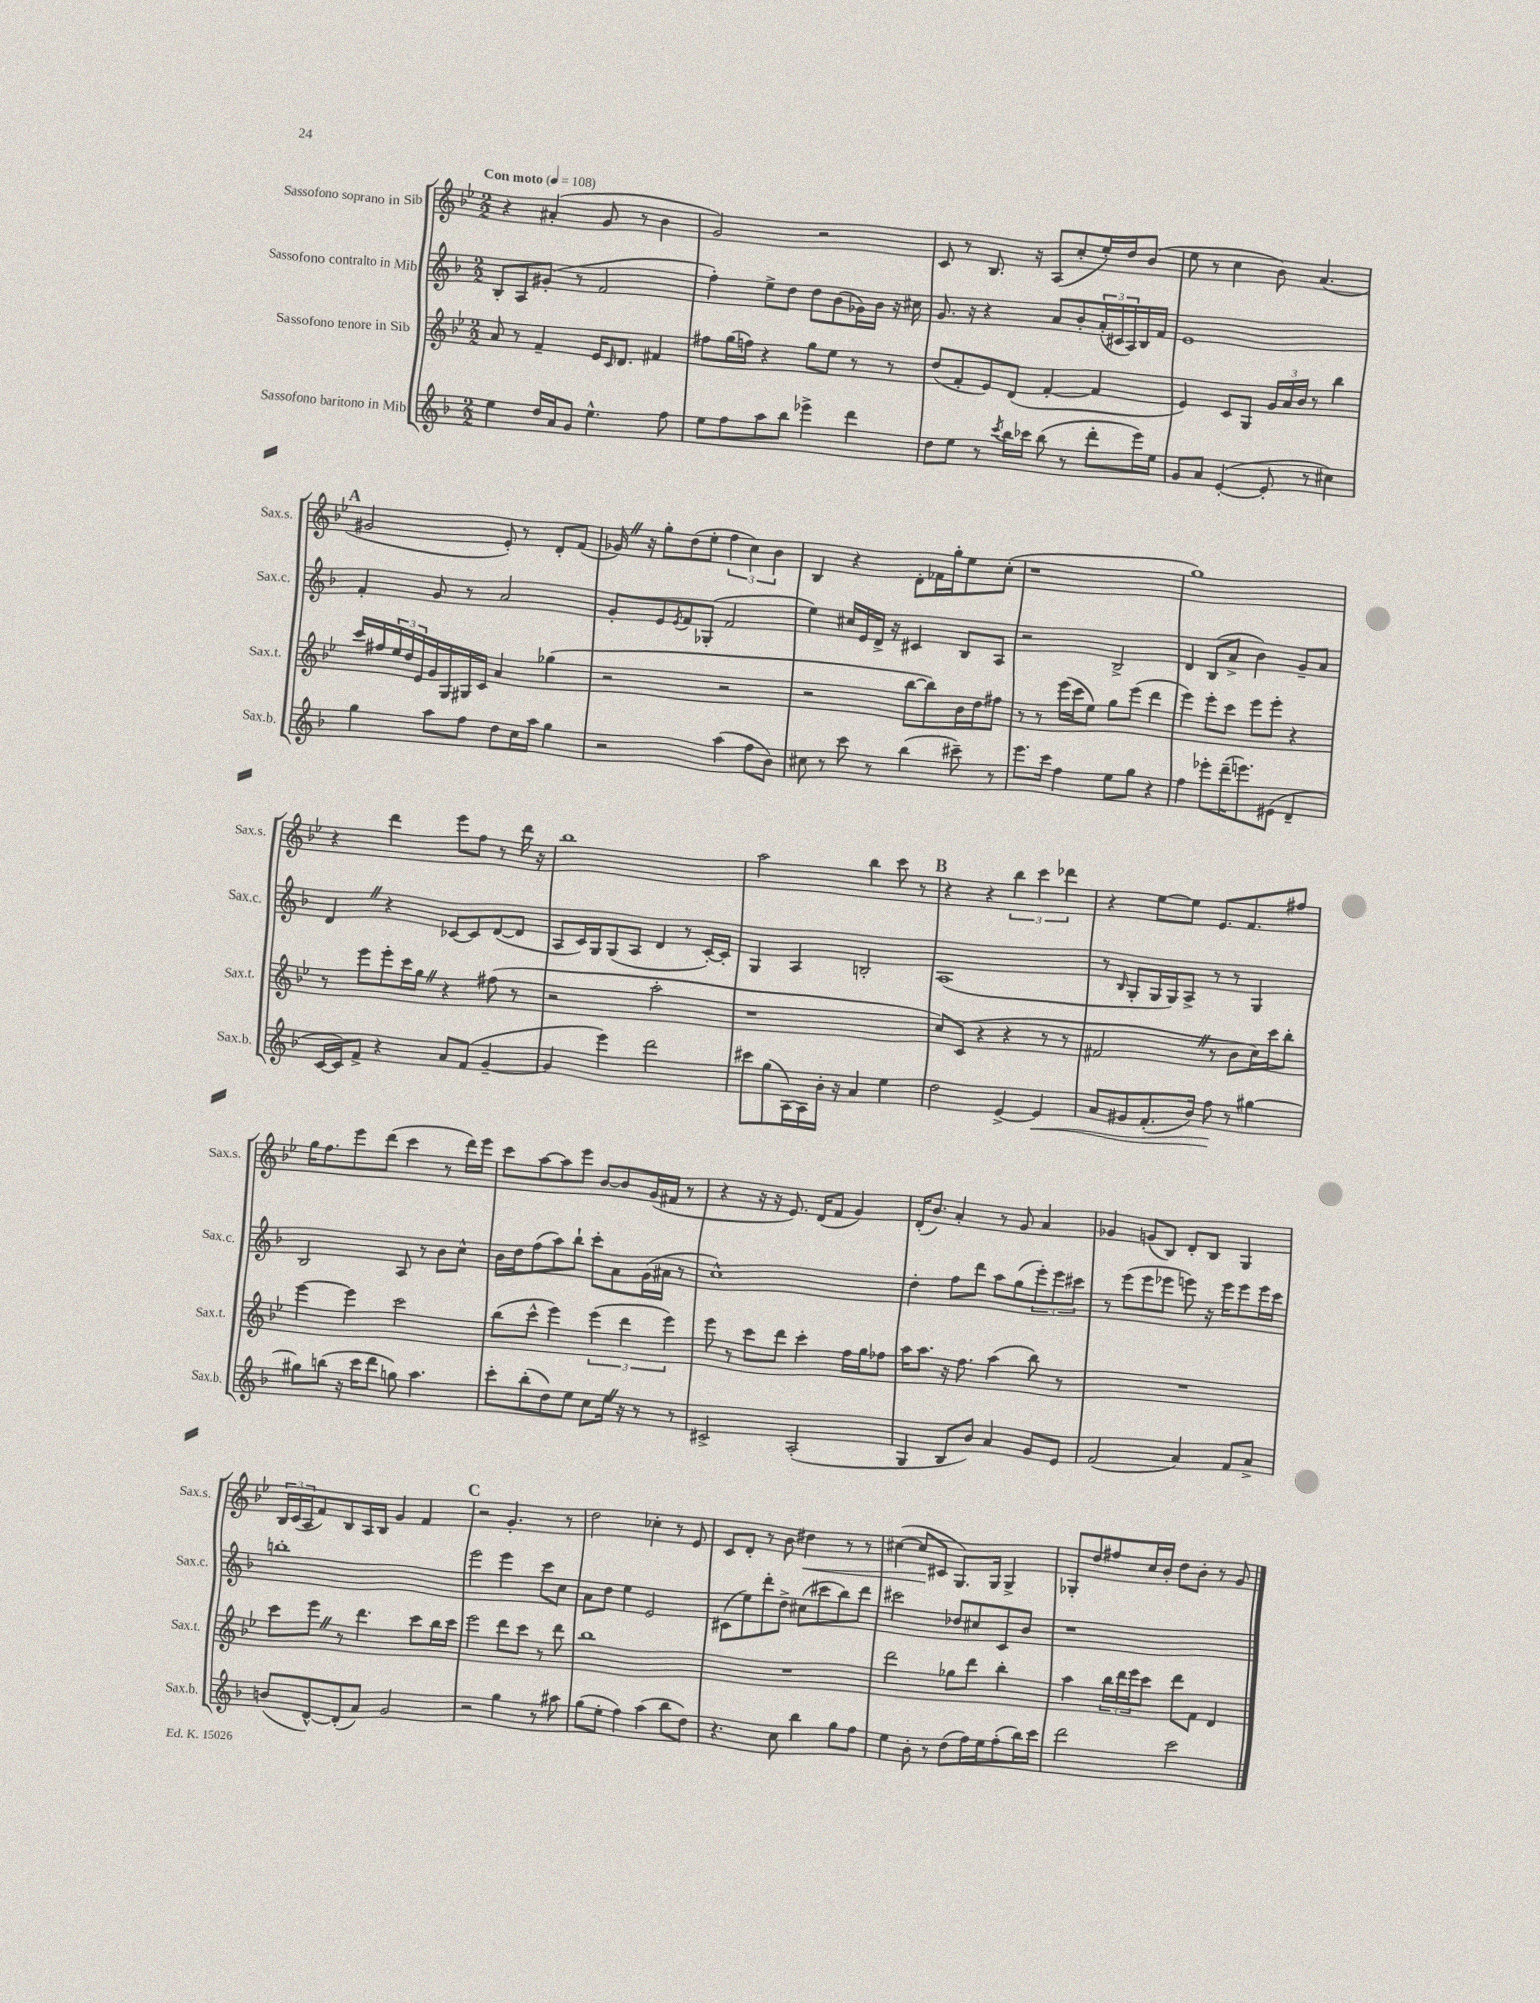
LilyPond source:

<<
\new StaffGroup <<
\new Staff = "s0" \with { instrumentName = "Sassofono soprano in Sib" shortInstrumentName = "Sax.s." } {
    \clef treble \key bes \major \numericTimeSignature \time 2/2 \tempo "Con moto" 4 = 108
    r4 ais'4-.( g'8 r8 bes'4 |
    g'2) r2 |
    c'8 r8 bes8. r16 a8( c''8-. ees''16-.) d''16 bes'8( |
    ees''8 r8 c''4 bes'8) a'4.( |
    \mark \markup { \bold "A" } gis'2 ees'8-.) r8 d'8-. f'8( |
    ges'16) \once \override BreathingSign.text = \markup { \musicglyph "scripts.caesura.straight" } \breathe r16 g''8-. d''8( ees''8-. \tuplet 3/2 { f''4 c''4) bes'4 } |
    bes4 r4 d'8-. fes'16 g''16-. ees''8 c''8-.( |
    r1 |
    g''1) |
    r4 d'''4 ees'''8 f''8 r8 d'''16 r16 |
    bes''1 |
    a''2 bes''4 c'''8 r8 |
    \mark \markup { \bold "B" } r4 r4 \tuplet 3/2 { bes''4 c'''4 des'''4 } |
    r4 ees''8~ ees''8 ees'8. f'8. fis''8 |
    g''16 f''8. ees'''8 d'''8( c'''4 r8 d'''16) ees'''16 |
    c'''8 a''8~ a''8 ees'''8 bes'8~ bes'8 g'16( fis'16 r8 |
    r4 r16 r16 ees'8.) d'16( f'8 g'4) |
    d'16-.( bes'8.) a'4-. r8 g'8 a'4 |
    ges'4 g'8( bes8) d'8-. bes8 g4 |
    \tuplet 3/2 { bes16 c'16( a16 } f'8) bes8 a16 bes16 g'4 f'4 |
    \mark \markup { \bold "C" } r2 g'4.-. r8 |
    d''2 ces''4-. r8 ees'8 |
    c'8 d'8-. r8 bes'8 dis''4\< r8 r8 |
    cis''4~( cis''8\! cis'8 g8.) g16 g4-> |
    ges8-. d''8 fis''8 c''16 bes'16-. d''8 bes'8-. r8 g'8 \bar "|." |
}
\new Staff = "s1" \with { instrumentName = "Sassofono contralto in Mib" shortInstrumentName = "Sax.c." } {
    \clef treble \key f \major \numericTimeSignature \time 2/2
    bes8-. a8 gis'8-.( r8 f'2 |
    f''4-.) e''8-> d''8 d''8 bes'8( ges'16) bes'16 r16 cis''16 |
    g'8. r16 r4 a'8 bes'8-. \tuplet 3/2 { a'16-.( cis'16 a16) } bes16 f'16 |
    e'1 |
    \mark \markup { \bold "A" } f'4-. g'8 r8 a'2 |
    g'8-. e'8 \acciaccatura { e'8 } f'8 ges8-.( f'2 |
    e''4) cis''16 e'16 d'16-> r16 cis'4 bes8 a8 |
    r2 bes2-> |
    d'4 bes8( a'8-> bes'4) g'8-- a'8 |
    d'4 \once \override BreathingSign.text = \markup { \musicglyph "scripts.caesura.straight" } \breathe r4 ces'8~ ces'8 d'8~( d'8 |
    a8 c'16) g16 g8( a8 d'4 r8 c'16~-.) c'16-. |
    g4 a4 b2-. |
    \mark \markup { \bold "B" } a1( |
    r8 \grace { bes16 } g8-. g16 g16) a8-> r8 r8 g4 |
    bes2 a8 r8 bes'8 c''8-^ |
    bes'16 d''16 f''8( a''8) bes''8-! c'''8-. a'8 g'16( ais'16 r8 |
    c''1-^) |
    d''4-. f''8 d'''8 a''8 g''8( \tuplet 3/2 { e'''8-.) e'''8 cis'''8 } |
    r8 e'''8( e'''8 ees'''8 e'''8) r16 e'''16 e'''8 e'''16 c'''16 |
    b''1-. |
    \mark \markup { \bold "C" } e'''2 e'''4 c'''8 c''8 |
    a'8 d''8 e''4 e'2 |
    cis'8( e''8) d'''8-. d''8-> cis''8( cis'''8 bes''8) d'''8 |
    cis'''2 des''8 cis''8 c'8 bes'8 |
    r1 \bar "|." |
}
\new Staff = "s2" \with { instrumentName = "Sassofono tenore in Sib" shortInstrumentName = "Sax.t." } {
    \clef treble \key bes \major \numericTimeSignature \time 2/2
    a'8 r8 f'4-- ees'16 \grace { c'16 } d'8. fis'4 |
    fis''8 g''16( f''16) r4 g''8 ees''8 r8 r8 |
    d''8( f'8-. ees'8) d'8( f'4~-. f'4 |
    ees'4) c'8 g8 \tuplet 3/2 { g'16 a'16 bes'16 } r8 bes''4 |
    \mark \markup { \bold "A" } c'''16 fis''16 \tuplet 3/2 { ees''16 d''16 ees'16 } g'16 g16 gis16 c'16 a'4 ges''4( |
    r2 r2 |
    r2 bes''8~ bes''8) bes'16 d''16 fis''8 |
    r8 r8 ees'''16( c'''16 ees''8) g''8 ees'''8( d'''4 |
    ees'''4) ees'''8-. c'''8 ees'''8 ees'''8-. r4 |
    r8 ees'''8 ees'''8-. c'''16 g''16 \once \override BreathingSign.text = \markup { \musicglyph "scripts.caesura.straight" } \breathe r4 fis''8( r8 |
    r2 a''2-. |
    r1 |
    \mark \markup { \bold "B" } c''8) c'8( r4 r4 r8 r8 |
    fis'2 \once \override BreathingSign.text = \markup { \musicglyph "scripts.caesura.straight" } \breathe r8 bes'8 c''16) c'''16 bes''8-. |
    ees'''4~ ees'''4 c'''2 |
    bes''8( c'''8-^ ees'''4) \tuplet 3/2 { ees'''4( d'''4 ees'''4) } |
    ees'''8 r8 c'''8 d'''8 c'''4-. f''16 g''16 fes''8 |
    a''16 a''8. r16 f''8. a''4( bes''8) r8 |
    R1 |
    c'''8 ees'''8 \once \override BreathingSign.text = \markup { \musicglyph "scripts.caesura.straight" } \breathe r8 d'''4. c'''8 bes''16 c'''16 |
    \mark \markup { \bold "C" } ees'''2 d'''8 c'''8 r8 d'''8 |
    bes''1 |
    R1 |
    d'''2 ges''8 d'''8 bes''4-. |
    a''4 \tuplet 3/2 { bes''16 d'''16 ees'''16 } c'''8 d'''8 f'8 d'4 \bar "|." |
}
\new Staff = "s3" \with { instrumentName = "Sassofono baritono in Mib" shortInstrumentName = "Sax.b." } {
    \clef treble \key f \major \numericTimeSignature \time 2/2
    e''4 d''16 a'16 g'8 e''4.-^ f''8 |
    e''8 f''8 a''8 bes''8 ees'''4-> d'''4 |
    d''8 e''8 r8 \acciaccatura { c'''8 } bes''16 ces'''16 bes''8( r8 d'''8-. e'''16) e''16 |
    g'8 a'8 e'4~-.( e'8-. r8 cis''4) |
    \mark \markup { \bold "A" } g''4 a''8 f''8 d''8 c''16 a''16 g''4 |
    r2 a''4( f''8 bes'8) |
    cis''8 r8 c'''8 r8 bes''4( cis'''8--) r8 |
    e'''8. c'''16 f''4 e''8 g''8 r4 |
    f''4 ees'''8-. d'''16--( e'''8.) eis'8( d'4-- |
    c'16~ c'16) f'8-> r4 a'8 f'8( g'4~-- |
    g'4 e'''4) d'''2 |
    cis'''8 g''8( a16~) a16 bes'16-. r16 a'4 e''4 |
    \mark \markup { \bold "B" } d''2 e'4~-> e'4\< |
    a'8 gis'8 f'8.-.( bes'16) f''8\! r8 gis''4~ |
    gis''8 b''8( r16 c'''16 d'''8 g''8) a''4. |
    c'''8-. bes''8-.( d''8) e''8 c''8 e''16 \once \override BreathingSign.text = \markup { \musicglyph "scripts.caesura.straight" } \breathe r16 r8 r8 |
    cis'2-> a2-.( |
    g4 bes8 bes'8) a'4 g'8 e'8 |
    f'2( a'4) f'8 a'8-> |
    b'8( d'8~-^) d'8-.( a'8) g'2 |
    \mark \markup { \bold "C" } r2 g''4 r8 ais''8 |
    g''8( e''8-. f''4) a''4( bes''8 d''8) |
    r4. c''8 bes''4 g''8 f''8 |
    e''4 bes'8-. r8 d''8( f''16) e''16 f''8-.( bes''16) c'''16 |
    d'''2 c'''2 \bar "|." |
}
>>
>>
\layout { \context { \Score \remove "Bar_number_engraver" } }
